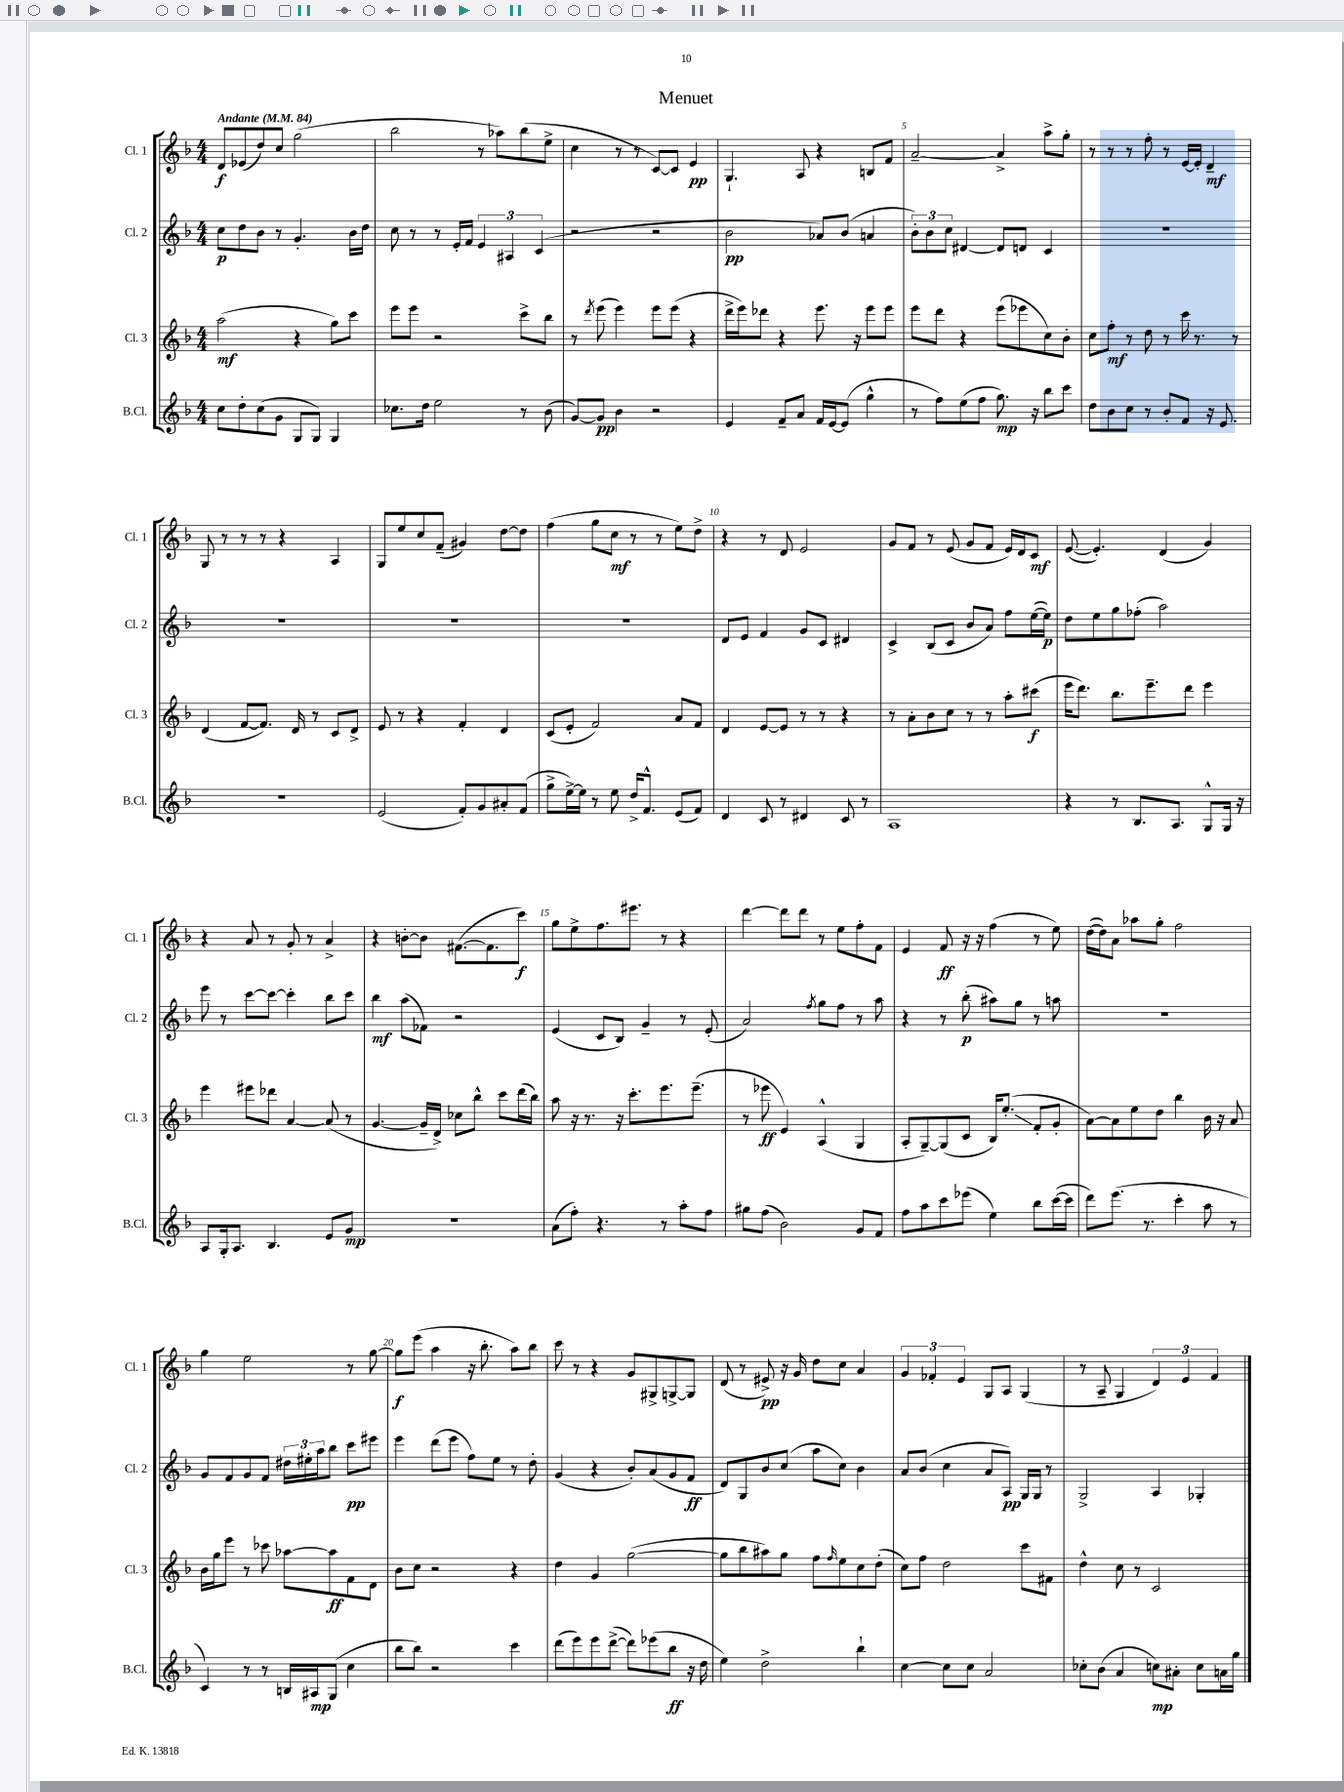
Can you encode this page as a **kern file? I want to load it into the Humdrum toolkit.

**kern	**kern	**kern	**kern
*staff4	*staff3	*staff2	*staff1
*clefG2	*clefG2	*clefG2	*clefG2
*k[b-]	*k[b-]	*k[b-]	*k[b-]
*M4/4	*M4/4	*M4/4	*M4/4
*MM84	*MM84	*MM84	*MM84
8cc	(2aa	8cc	8d
8dd'	.	8dd	(8e-
(8cc	.	8b-	8dd)
8g	.	8r	8cc
8G	4r	4.g'	(2gg
8G)	.	.	.
4G	8gg)	.	.
.	8ccc	16b-	.
.	.	16dd	.
=	=	=	=
8.cc-	8eee	8cc	2bb-
.	8eee	8r	.
16dd	.	.	.
2ee	2r	8r	.
.	.	16e'	.
.	.	16f	.
.	.	6e	8r
.	.	.	8aa-)
.	.	6A#	.
8r	8ccc^	.	(8bb-
.	.	(6c	.
(8b-	8bb-	.	8ee^
=	=	=	=
[8g)	8r	2r	4cc
.	8qddd	.	.
8g]	(8eee	.	.
4b-	4eee)	.	8r
.	.	.	8r
2r	8eee	2r	[8c)
.	(8eee	.	8c]
.	4r	.	4e
=	=	=	=
4e	16ddd^	2b-	4.G`
.	16eee)	.	.
.	8ddd-	.	.
8f~	4r	.	.
8a	.	.	8A
16f	8.eee	8a-)	4r
[16e	.	.	.
(8e]	.	(8b-	.
.	16r	.	.
4gg^^	8eee	4a	8B
.	8eee	.	8f
=	=	=	=
8r	8eee	12b-')	[2a~
.	.	12b-	.
8ff)	8ddd	.	.
.	.	12cc	.
(8ee	4r	[4d#	.
8ff	.	.	.
8.gg)	(8eee	8d#]	4a^]
.	8eee-	8d	.
16r	.	.	.
8bb-	8cc)	4c	8aa^
8ccc	8b-'	.	8gg'
=	=	=	=
8dd	8cc	1r	8r
8b-	8ff'	.	8r
8cc	8r	.	8r
8r	8dd	.	8ff'
8b-'	8r	.	8r
8f	16ccc	.	[16e
.	8.r	.	16e']
16r	.	.	4d~
8.e	.	.	.
.	8r	.	.
=	=	=	=
1r	(4d	1r	8G
.	.	.	8r
.	[8f	.	8r
.	8.f])	.	8r
.	.	.	4r
.	16d	.	.
.	8r	.	.
.	8c	.	4A
.	8d^	.	.
=	=	=	=
(2e	8e	1r	8G
.	8r	.	8ee
.	4r	.	8cc
.	.	.	(8f~
8f')	4f'	.	4g#)
8g	.	.	.
8a#'	4d	.	[8dd
(8f	.	.	8dd]
=	=	=	=
8gg^	(8c	1r	(4ff
[16ee^)	8e'	.	.
16ee]	.	.	.
8r	2f)	.	8gg
8ee	.	.	8cc
16dd^	.	.	8r
8.f^^	.	.	.
.	.	.	8r
(8e	8a	.	8ee)
8f)	8f	.	8dd^
=	=	=	=
4d	4d	8d	4r
.	.	8e	.
8c	[8e	4f	8r
8r	8e]	.	8d
4d#	8r	8g	2e
.	8r	8c	.
8c	4r	4d#	.
8r	.	.	.
=	=	=	=
1A	8r	4c^	8g
.	8a'	.	8f
.	8b-	(8B-	8r
.	8cc	8c	(8e
.	8r	8b-	8g
.	8r	8a)	8f
.	8aa'	8ff	16e)
.	.	.	16d
.	(8ccc#	([16ee	8c
.	.	16ee])	.
=	=	=	=
4r	16eee	8dd	([8e
.	8.ddd)	.	.
.	.	8ee	4.e'])
8r	8.bb-	8gg	.
8.B-	.	(8ff-'	.
.	8.eee~	.	.
.	.	2aa)	(4d
8.A	.	.	.
.	8ddd	.	.
8G^^	4eee	.	4g)
16G	.	.	.
16r	.	.	.
=	=	=	=
8A	4eee	8eee	4r
16G'	.	8r	.
8.A	.	.	.
.	8eee#	[8ccc	8a
4.B-	8ddd-	8ccc_	8r
.	[4a	4ccc']	8g'
.	.	.	8r
8e	(8a]	8bb-	4a^
8g	8r	8ccc	.
=	=	=	=
1r	[4.g	4bb-	4r
.	.	(8aa	[8b'
.	16g~]	8f-)	8b]
.	16d^)	.	.
.	8cc-	2r	([8.f#
.	8bb-^^	.	.
.	.	.	8.f#]
.	8ccc	.	.
.	(16ddd	.	8ccc)
.	16bb-)	.	.
=	=	=	=
(8a	8aa	(4e	8gg
8ff')	16r	.	8ee^
.	8.r	.	.
4.r	.	8c	8.ff
.	16r	8B-)	.
.	8.ccc'	.	8.eee#
.	.	4g~	.
8r	8.eee	.	8r
8aa'	.	8r	4r
.	(8.eee~	.	.
8ff	.	(8e'	.
=	=	=	=
8gg#	8r	2a)	[4ddd
(8ff	8eee-	.	.
2b-)	4e)	.	8ddd]
.	.	.	8ddd
.	.	8qff	.
.	(4A^^	8gg	8r
.	.	8ff	8ee
8g	4G	8r	8ff'
8f	.	8aa	8f
=	=	=	=
8ff	8A'	4r	4e
8aa	[8G~)	.	.
8ccc	(8G]	8r	8f
(8eee-	8c	(8bb-'	16r
.	.	.	16r
4ee)	16B-)	8aa#)	(4ff
.	(8.ee'	.	.
.	.	8gg	.
8bb-	8f'	8r	8r
([16ccc	8g'	8aa	8ee)
16ccc]	.	.	.
=	=	=	=
8ddd)	[8a)	1r	([16dd
.	.	.	16dd])
(8.eee	8a]	.	8a
.	8ee	.	8aa-
8.r	.	.	.
.	8dd	.	8gg'
4ccc'	4bb-	.	2ff
8aa	16b-	.	.
.	16r	.	.
8r	8a	.	.
=	=	=	=
4c)	16b-	8g	4gg
.	16gg	.	.
.	8eee	8f	.
8r	8r	8g	2ee
8r	8ccc-	8f	.
16B	[8aa-	24dd#	.
.	.	24ee#'	.
16A#	.	.	.
.	.	24aa	.
(8G	8aa-]	8bb-	.
4cc	8f	8ccc	8r
.	8d	8eee#	[8gg
=	=	=	=
8bb-	8b-	4eee	8gg]
8bb-)	8cc	.	(8eee
2r	2r	(8ddd	4aa
.	.	8eee	.
.	.	8ff)	16r
.	.	.	8.bb-'
.	.	8ee	.
4ccc	4r	8r	8aa)
.	.	8dd'	8bb-
=	=	=	=
(8ddd	4dd	(4g	8ccc
8eee)	.	.	8r
8eee	4g	4r	4r
([8ddd^	.	.	.
8ddd])	([2gg	8b-')	8g
(8eee-	.	(8a	8G#^
8bb-	.	8g	[8G^
16r	.	8f	8G]
16dd	.	.	.
=	=	=	=
4ee)	8gg]	8d)	(8d
.	8bb-	8G	8r
2dd^	8aa#)	8b-	8e#^)
.	8gg	(8cc	16r
.	.	.	16g
.	8ff	8aa	8dd
.	16qqff	.	.
.	8ee	8cc)	8cc
4bb-`	8cc	4b-	4a
.	(8dd'	.	.
=	=	=	=
[4cc	8cc)	8a	6g
.	8ff	(8b-	.
.	.	.	6f-'
8cc]	2dd	4cc	.
.	.	.	6e
8cc	.	.	.
2a	.	8a	8G
.	.	8A)	8A
.	8ccc	16G	(4G
.	.	16G	.
.	8f#	8r	.
=	=	=	=
8cc-'	4dd^^	2G^	8r
(8b-	.	.	8A~
4a	8cc	.	4G
.	8r	.	.
8cc)	2c	4A	6d)
8a#'	.	.	.
.	.	.	6e
8cc	.	4G-'	.
.	.	.	6f
16a	.	.	.
16gg	.	.	.
==	==	==	==
*-	*-	*-	*-
